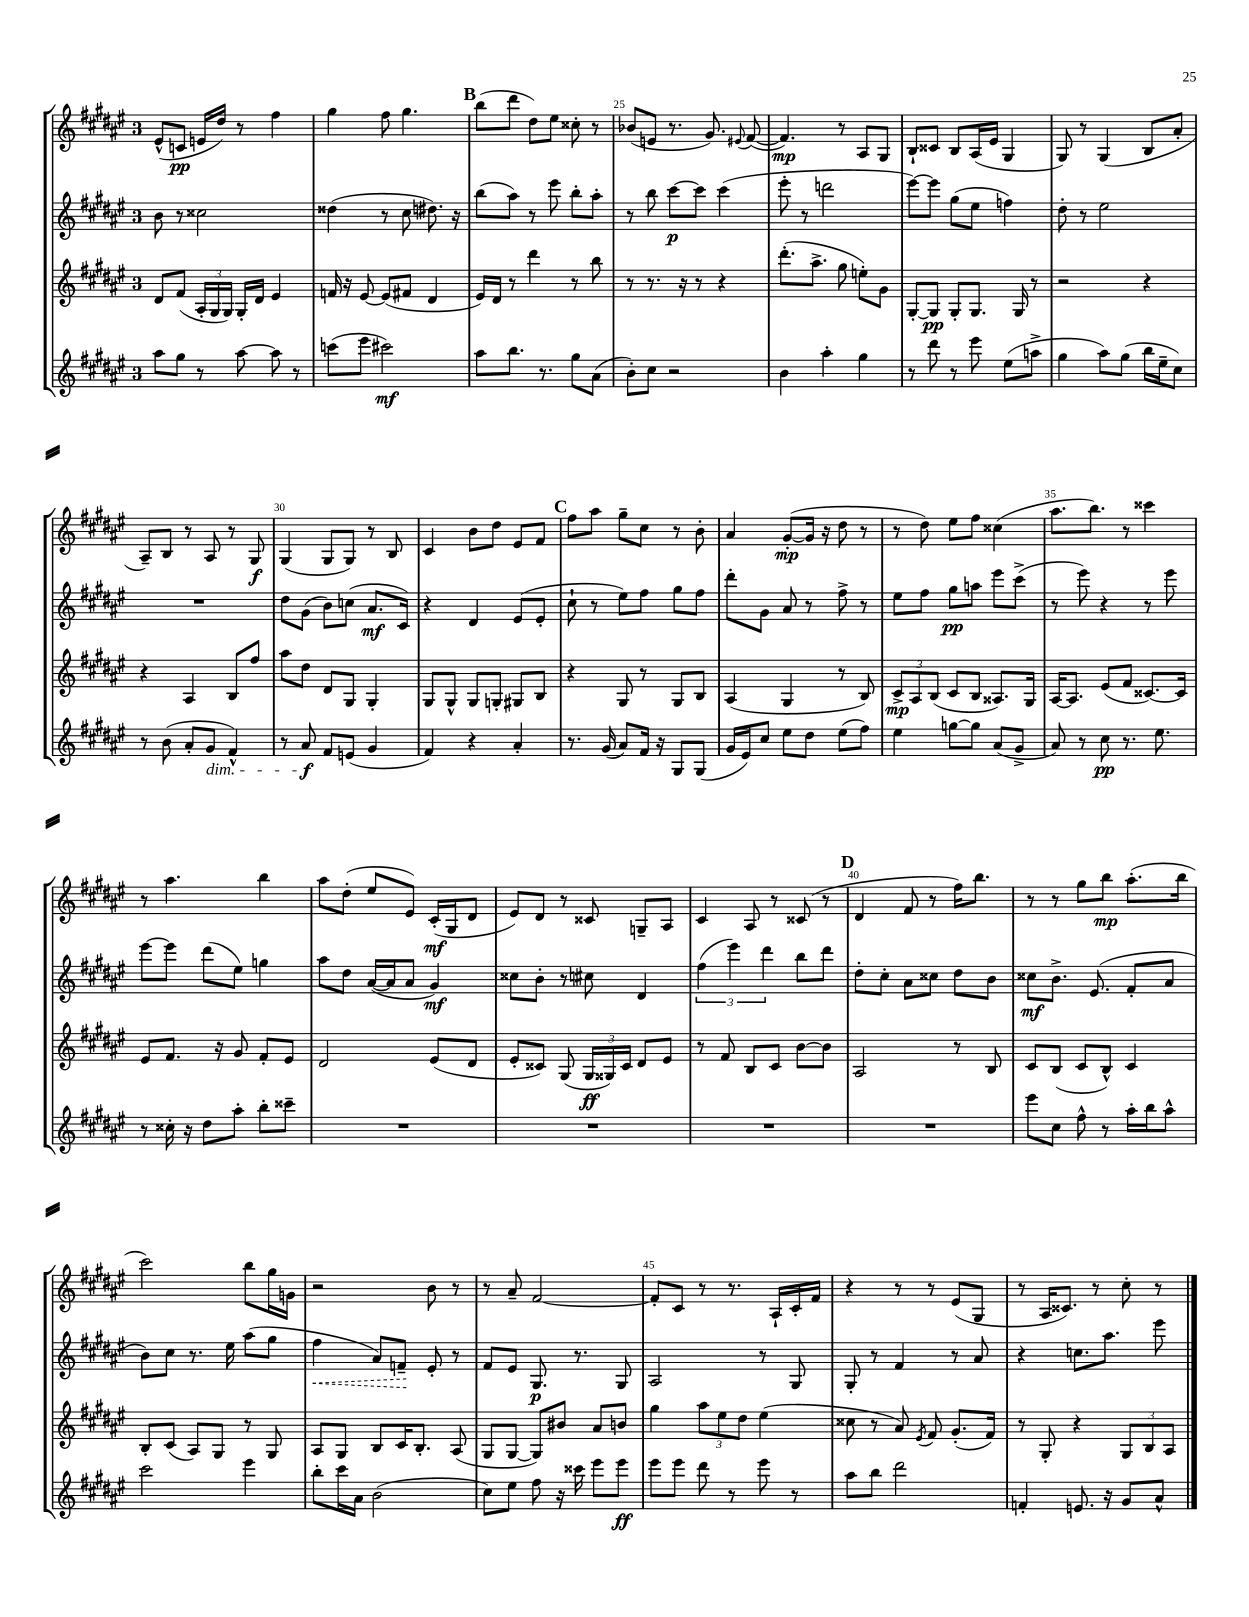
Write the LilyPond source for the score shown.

<<
\new StaffGroup <<
\new Staff = "s0" {
    \clef treble \key fis \major \once \override Staff.TimeSignature.style = #'single-digit \time 3/4
    \autoBeamOff eis'8[-^( c'8]\pp e'16[ dis''16]) r8 fis''4 |
    gis''4 fis''8 gis''4. |
    \mark \markup { \bold "B" } b''8[( dis'''8] dis''8[) eis''8] cisis''8-. r8 |
    bes'8[( e'8] r8. gis'8.) \appoggiatura { eis'8 } fis'8~( |
    fis'4.\mp) r8 ais8[ gis8] |
    b8[-! cisis'8] b8[ ais16( eis'16] gis4 |
    gis8) r8 gis4( b8[ ais'8]-. |
    ais8[--) b8] r8 ais8 r8 gis8\f |
    gis4( gis8[ gis8]) r8 b8 |
    cis'4 b'8[ dis''8] eis'8[ fis'8] |
    \mark \markup { \bold "C" } fis''8[ ais''8] gis''8[-- cis''8] r8 b'8-. |
    ais'4 gis'8[~-.\mp( gis'16] r16 dis''8 r8 |
    r8 dis''8) eis''8[ fis''8] cisis''4( |
    ais''8.[ b''8.]) r8 cisis'''4 |
    r8 ais''4. b''4 |
    ais''8[ dis''8]-.( eis''8[ eis'8]) cis'16[-.\mf( gis16 dis'8] |
    eis'8[) dis'8] r8 cisis'8 g8[-- ais8] |
    cis'4 ais8 r8 cisis'8( r8 |
    \mark \markup { \bold "D" } dis'4 fis'8 r8 fis''16[) b''8.] |
    r8 r8 gis''8[ b''8]\mp ais''8.[-.( b''16] |
    cis'''2) b''8[ gis''16 g'16] |
    r2 b'8 r8 |
    r8 ais'8-- fis'2~ |
    fis'8[-. cis'8] r8 r8. ais16[-! cis'16-. fis'16] |
    r4 r8 r8 eis'8[( gis8] |
    r8 ais16[ cisis'8.]) r8 cis''8-. r8 \bar "|." |
}
\new Staff = "s1" {
    \clef treble \key fis \major \once \override Staff.TimeSignature.style = #'single-digit \time 3/4
    \autoBeamOff b'8 r8 cisis''2 |
    disis''4( r8 cis''8 dis''8.) r16 |
    \mark \markup { \bold "B" } b''8[( ais''8]) r8 eis'''8 b''8[-. ais''8]-. |
    r8 b''8 cis'''8[~\p cis'''8] cis'''4( |
    eis'''8-. r8 d'''2 |
    eis'''8[~) eis'''8] gis''8[( eis''8] f''4) |
    dis''8-. r8 eis''2 |
    R2. |
    dis''8[ gis'8]( b'8[) c''8]( ais'8.[\mf cis'16]) |
    r4 dis'4 eis'8[( eis'8]-. |
    \mark \markup { \bold "C" } cis''8-! r8 eis''8[) fis''8] gis''8[ fis''8] |
    dis'''8[-. gis'8] ais'8 r8 fis''8-> r8 |
    eis''8[ fis''8] gis''8[\pp a''8] eis'''8[ cis'''8]->( |
    r8 eis'''8) r4 r8 eis'''8 |
    eis'''8[~ eis'''8] dis'''8[( eis''8]) g''4 |
    ais''8[ dis''8] ais'16[~( ais'16 ais'8] gis'4\mf) |
    cisis''8[ b'8]-. r8 cis''8 dis'4 |
    \tuplet 3/2 { fis''4( eis'''4) dis'''4 } b''8[ dis'''8] |
    \mark \markup { \bold "D" } dis''8[-. cis''8]-. ais'8[ cisis''8] dis''8[ b'8] |
    cisis''8[\mf b'8.]-> eis'8.( fis'8[-. ais'8] |
    b'8[) cis''8] r8. eis''16 ais''8[( gis''8] |
    \once \override Hairpin.style = #'dashed-line fis''4\< ais'8[) f'8]--\! eis'8-. r8 |
    fis'8[ eis'8] gis8.\p r8. gis8 |
    ais2 r8 gis8 |
    gis8-. r8 fis'4 r8 ais'8 |
    r4 c''8.[ ais''8.] eis'''8 \bar "|." |
}
\new Staff = "s2" {
    \clef treble \key fis \major \once \override Staff.TimeSignature.style = #'single-digit \time 3/4
    \autoBeamOff dis'8[ fis'8]( \tuplet 3/2 { ais16[-. gis16 gis16]) } gis16[-. dis'16] eis'4 |
    f'16 r16 eis'8~ eis'8[( fis'8] dis'4 |
    \mark \markup { \bold "B" } eis'16[) dis'16] r8 dis'''4 r8 b''8 |
    r8 r8. r16 r8 r4 |
    dis'''8.[-.( ais''8.]-> gis''8 e''8[-.) gis'8] |
    gis8[~-. gis8]\pp gis8[-. gis8.] gis16 r8 |
    r2 r4 |
    r4 ais4 b8[ fis''8] |
    ais''8[ dis''8] dis'8[ gis8] gis4-. |
    gis8[ gis8]-^ gis8[ g8]-. gis8[ b8] |
    \mark \markup { \bold "C" } r4 gis8 r8 gis8[ b8] |
    ais4( gis4 r8 b8) |
    \tuplet 3/2 { cis'8[->\mp ais8 b8]( } cis'8[ b8] aisis8.[) gis16] |
    ais16[~ ais8.] eis'8[( fis'8] cisis'8.[~) cisis'16] |
    eis'8[ fis'8.] r16 gis'8 fis'8[-. eis'8] |
    dis'2 eis'8[( dis'8] |
    eis'8[-. cisis'8]) gis8( \tuplet 3/2 { gis16[\ff gisis16) cisis'16] } dis'8[ eis'8] |
    r8 fis'8 b8[ cis'8] b'8[~ b'8] |
    \mark \markup { \bold "D" } ais2 r8 b8 |
    cis'8[ b8]( cis'8[ b8]-^) cis'4 |
    b8[-. cis'8]( ais8[) gis8] r8 gis8 |
    ais8[ gis8] b8[ cis'16 b8.]-. ais8( |
    gis8[ gis8]~ gis8[) bis'8] ais'8[ b'8] |
    gis''4 \tuplet 3/2 { ais''8[ eis''8 dis''8] } eis''4( |
    cisis''8 r8 ais'8) \acciaccatura { eis'8 } fis'8 gis'8.[-.( fis'16]) |
    r8 gis8-. r4 \tuplet 3/2 { gis8[ b8 ais8] } \bar "|." |
}
\new Staff = "s3" {
    \clef treble \key fis \major \once \override Staff.TimeSignature.style = #'single-digit \time 3/4
    \autoBeamOff ais''8[ gis''8] r8 ais''8~ ais''8 r8 |
    c'''8[( eis'''8] cis'''2\mf) |
    \mark \markup { \bold "B" } ais''8[ b''8.] r8. gis''8[ ais'8]( |
    b'8[-.) cis''8] r2 |
    b'4 ais''4-. gis''4 |
    r8 dis'''8 r8 eis'''8 eis''8[( a''8]-> |
    gis''4 ais''8[) gis''8]( b''16[ eis''16-- cis''8]) |
    r8 b'8( ais'8[-. gis'8]\dim fis'4-^) |
    r8 ais'8\f\! fis'8[ e'8]( gis'4 |
    fis'4) r4 ais'4-. |
    \mark \markup { \bold "C" } r8. gis'16( ais'8[) fis'16] r16 gis8[ gis8]( |
    gis'16[ eis'16) cis''8] eis''8[ dis''8] eis''8[( fis''8]) |
    eis''4 g''8[~ g''8] ais'8[( gis'8]-> |
    ais'8) r8 cis''8\pp r8. eis''8. |
    r8 cisis''16-. r16 dis''8[ ais''8]-. b''8[-. cisis'''8]-- |
    R2. |
    R2. |
    R2. |
    \mark \markup { \bold "D" } R2. |
    eis'''8[ cis''8] fis''8-^ r8 ais''16[-. b''16 ais''8]-^ |
    cis'''2 eis'''4 |
    b''8[-. cis'''16 ais'16] b'2( |
    cis''8[) eis''8] fis''8 r16 cisis'''16 eis'''8[ eis'''8]\ff |
    eis'''8[ eis'''8] dis'''8 r8 eis'''8 r8 |
    ais''8[ b''8] dis'''2 |
    f'4-. e'8. r16 gis'8[ ais'8]-^ \bar "|." |
}
>>
>>
\layout { \context { \Score currentBarNumber = #22 \override BarNumber.break-visibility = ##(#f #t #t) barNumberVisibility = #(every-nth-bar-number-visible 5) } }
